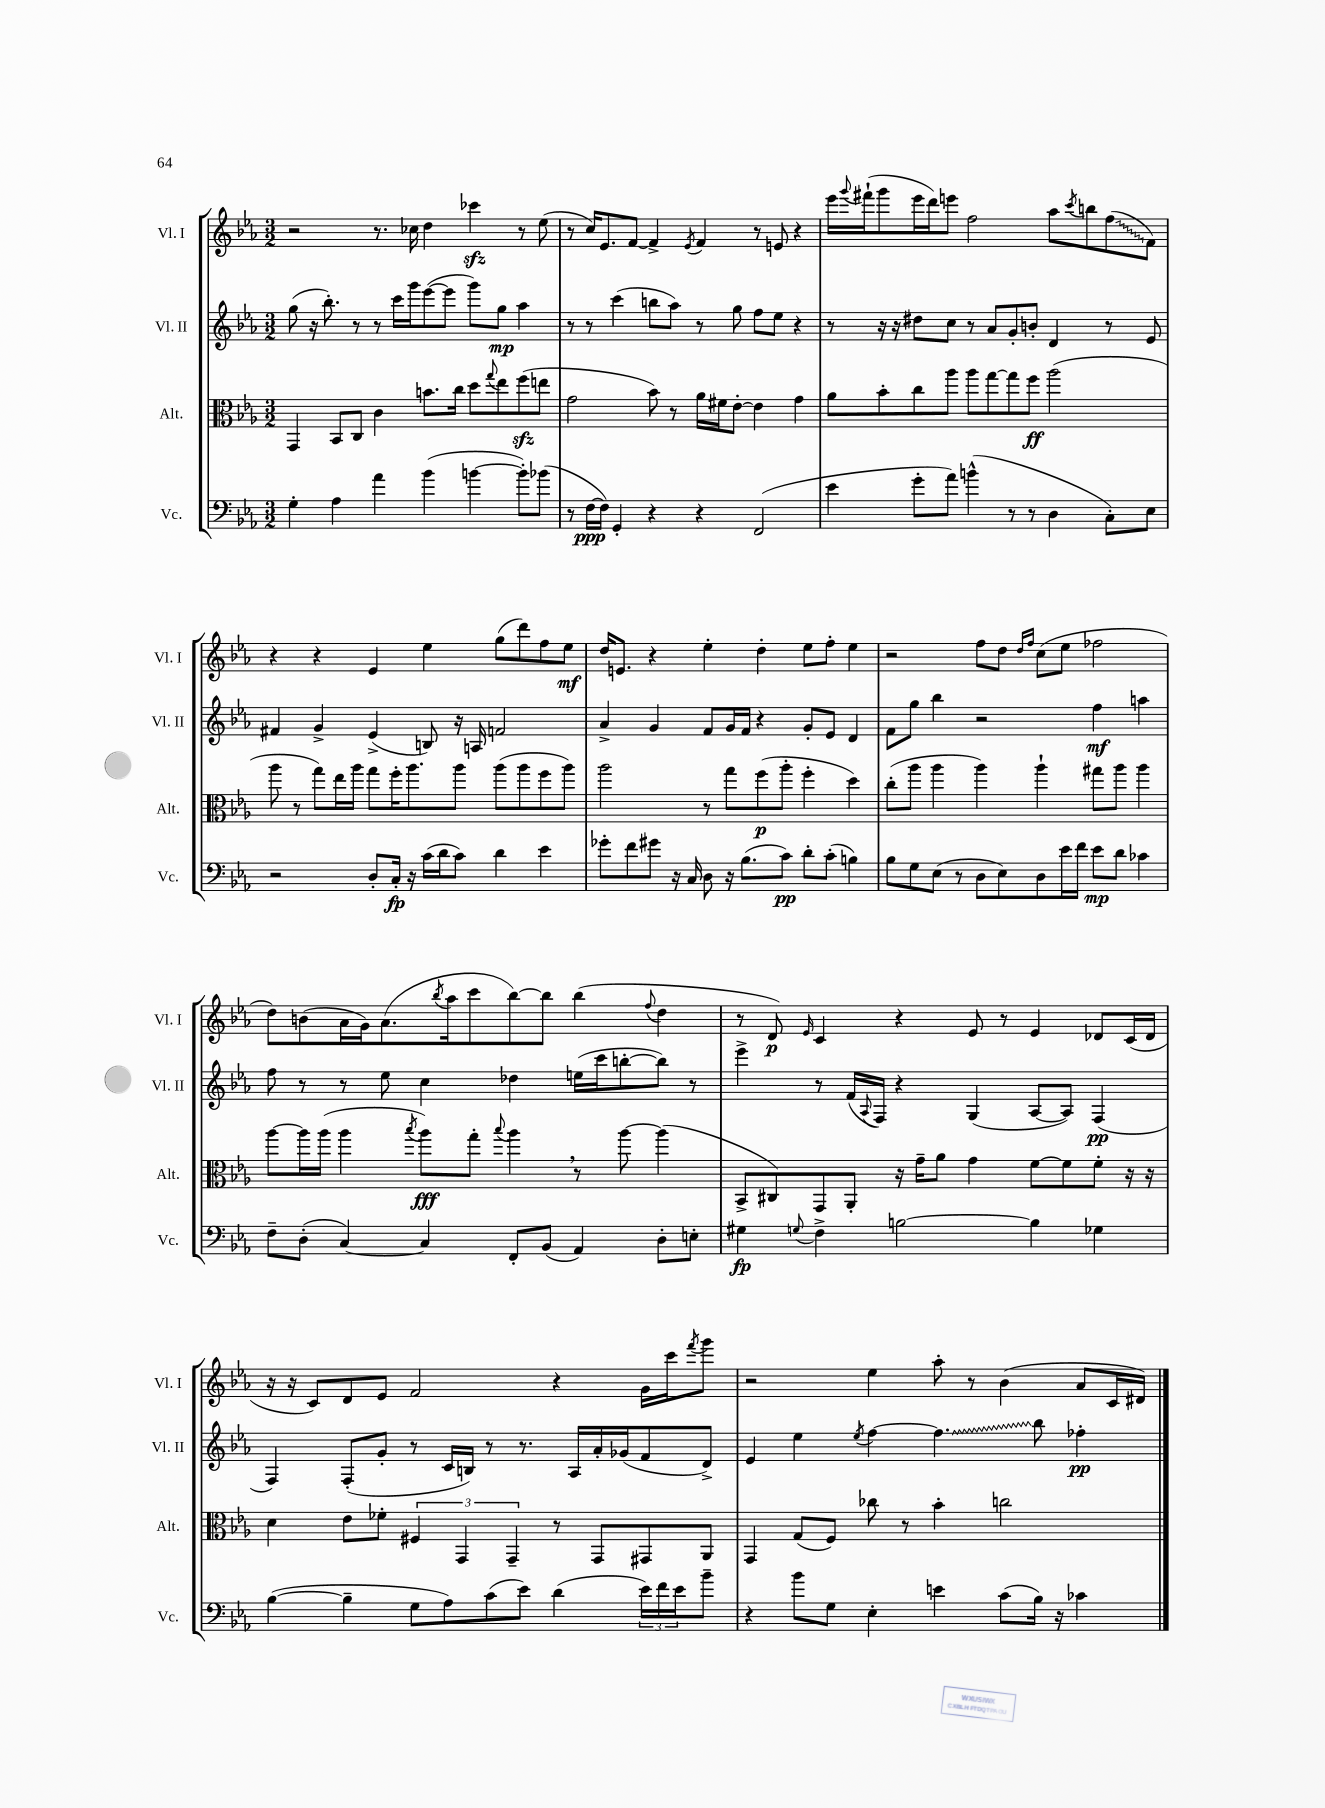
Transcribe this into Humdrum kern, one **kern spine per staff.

**kern	**kern	**kern	**kern
*staff4	*staff3	*staff2	*staff1
*clefF4	*clefC3	*clefG2	*clefG2
*k[b-e-a-]	*k[b-e-a-]	*k[b-e-a-]	*k[b-e-a-]
*M3/2	*M3/2	*M3/2	*M3/2
4G'	4GG	(8gg	2r
.	.	16r	.
.	.	8.bb-')	.
4A-	8BB-	.	.
.	8C	8r	.
4a-	4c	8r	8.r
.	.	16ccc	.
.	.	16ggg	16cc-
(4b-	8.b	([8eee-	4dd
.	.	8eee-]	.
.	16cc	.	.
[4b	8dd	8ggg)	4ccc-
.	8qqgg	.	.
.	8ee-	8gg	.
8b'])	(8ff	4aa-	8r
(8b-	8ee	.	(8ee-
=	=	=	=
8r	2g	8r	8r
[16F	.	8r	16cc)
16F])	.	.	8.e-
4GG'	.	(4ccc	.
.	.	.	[8f
4r	8b-)	8bb	4f^]
.	8r	8aa-)	.
.	.	.	8qe-
4r	16a-	8r	4f
.	16f#	.	.
.	[8e-'	8gg	.
(2FF	4e-]	8ff	8r
.	.	8ee-	8e
.	4g	4r	4r
=	=	=	=
4e-	8a-	8r	16eee-
.	.	.	8qqggg
.	.	.	(16fff#`
.	8b-'	16r	8ggg
.	.	16r	.
8g'	8cc	8dd#	16eee-
.	.	.	16ddd)
8a-)	8aa-	8cc	8eee
(4b^^	8aa-	8r	2ff
.	[8gg	8a-	.
8r	8gg]	8g'	.
8r	8ff	8b'	.
4D	(2aa-	4d	8aa-
.	.	.	8qccc
.	.	.	8bb
8C')	.	8r	(8ff
8E-	.	8e-	8f)
=	=	=	=
2r	8aa-	4f#	4r
.	8r	.	.
.	8gg)	4g^	4r
.	16ee-	.	.
.	16aa-	.	.
8D'	8gg	(4e-^	4e-
16C'	16ff'	.	.
16r	8.aa-	.	.
(16c	.	8B)	4ee-
16d	.	.	.
8c)	8aa-	16r	.
.	.	16A	.
4d	(8aa-	2f	(8gg
.	8aa-	.	8ddd)
4e-	8ff	.	8ff
.	8aa-)	.	8ee-
=	=	=	=
8g-'	2aa-	4a-^	16dd
.	.	.	8.e
8f	.	.	.
8g#	.	4g	4r
16r	.	.	.
16C	.	.	.
8D	8r	8f	4ee-'
16r	8gg	16g	.
(8.B-	.	16f	.
.	(8ff	4r	4dd'
8c)	8aa-'	.	.
8d'	4ff'	8g'	8ee-
(8c'	.	8e-	8ff'
4B)	4dd)	4d	4ee-
=	=	=	=
8B-	(8cc'	8f	2r
8G	8aa-	8gg	.
(8E-	4aa-	4bb-	.
8r	.	.	.
8D	4aa-)	2r	8ff
8E-)	.	.	8dd
.	.	.	16qqdd
.	.	.	16qqff
8D	4aa-`	.	(8cc
16e-	.	.	8ee-
16f	.	.	.
8e-	8gg#	4ff	2ff-
8d	8aa-	.	.
4c-	4aa-	4aa	.
=	=	=	=
8F~	[8aa-	8ff	8dd)
(8D'	16aa-]	8r	(8b
.	(16aa-	.	.
[4C)	4aa-	8r	16a-
.	.	.	16g)
.	.	8ee-	(8.a-
.	8qbb-	.	.
4C]	8aa-)	4cc	.
.	.	.	8qbb-
.	.	.	16aa-
.	8gg'	.	8ccc
.	8qqbb-	.	.
8FF'	4aa-	4dd-	[8bb-)
(8BB-	.	.	8bb-]
4AA-)	8r	(16ee	(4bb-
.	.	16ccc	.
.	[8aa-	[8bb'	.
.	.	.	8qqff
8D'	(4aa-]	8bb])	4dd
8E'	.	8r	.
=	=	=	=
4G#	8BB-^	4eee-^	8r
.	8C#)	.	8d)
8qqG	.	.	16qqe-
4F^	8GG	8r	4c
.	8AA-'	(16f	.
.	.	8qqA-	.
.	.	16F)	.
[2B	16r	4r	4r
.	16g~	.	.
.	8a-	.	.
.	4g	(4G	8e-
.	.	.	8r
4B]	[8f	[8A-	4e-
.	8f]	8A-])	.
4G-	8f'	(4F	8d-
.	16r	.	(16c
.	16r	.	16d-
=	=	=	=
([4B-	4d	4F)	16r
.	.	.	16r
.	.	.	8c)
4B-~]	8e-	(8F'	8d
.	8f-'	8g'	8e-
8G	6F#	8r	2f
8A-)	.	16c	.
.	6GG	.	.
.	.	16B)	.
(8c	.	8r	.
.	6GG~	.	.
8e-)	.	8.r	.
(4d	8r	.	4r
.	.	16A-	.
.	8GG	16a-'	.
.	.	(16g-	.
24e-)	8GG#	8f	16g
24f	.	.	.
.	.	.	16ccc
24e-	.	.	.
.	.	.	8qfff
8b-~	8AA-	8d^)	8ggg
=	=	=	=
4r	4GG	4e-	2r
8b-	(8G	4ee-	.
8G	8F)	.	.
.	.	8qee-	.
4E-'	8cc-	[4ff	4ee-
.	8r	.	.
4e	4b-'	4.ff]	8aa-'
.	.	.	8r
(8c	2cc	.	(4b-
16B-)	.	8bb-	.
16r	.	.	.
4c-	.	4ff-'	8a-
.	.	.	16c
.	.	.	16d#)
==	==	==	==
*-	*-	*-	*-
